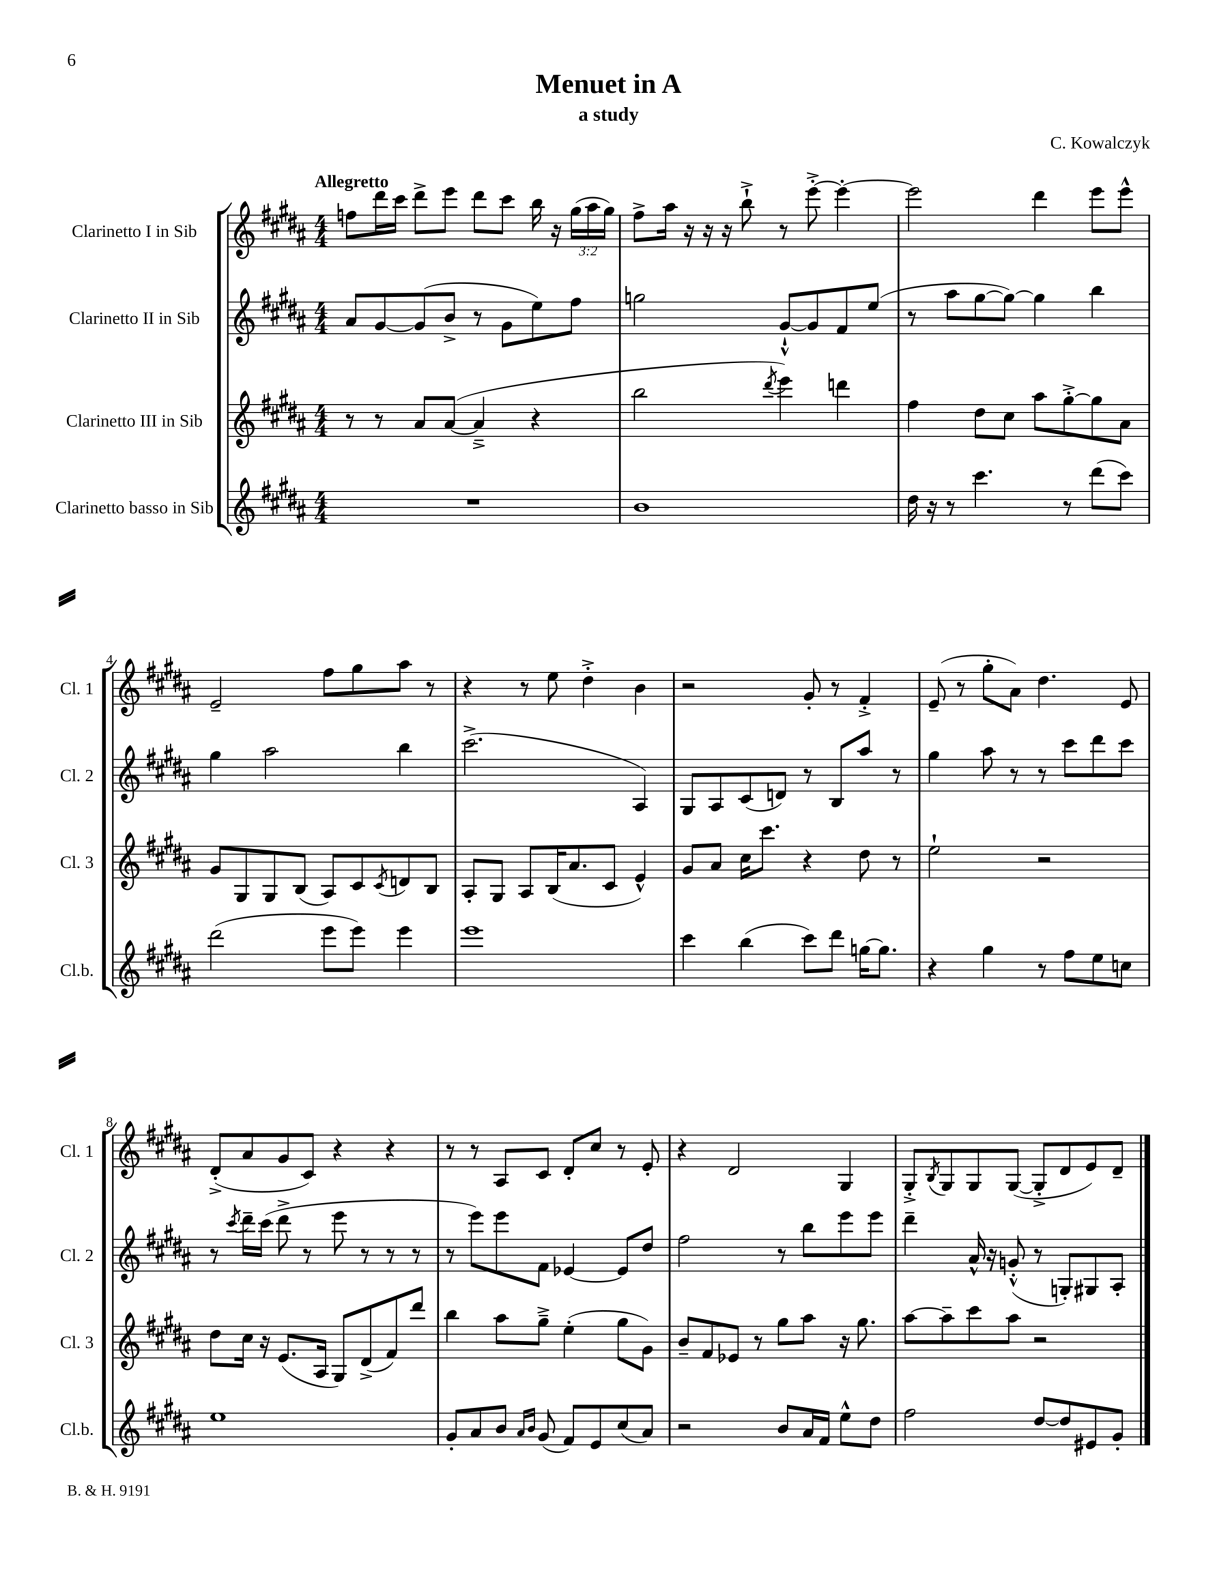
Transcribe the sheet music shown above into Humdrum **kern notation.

**kern	**kern	**kern	**kern
*staff4	*staff3	*staff2	*staff1
*clefG2	*clefG2	*clefG2	*clefG2
*k[f#c#g#d#a#]	*k[f#c#g#d#a#]	*k[f#c#g#d#a#]	*k[f#c#g#d#a#]
*M4/4	*M4/4	*M4/4	*M4/4
1r	8r	8a#	8ff
.	8r	[8g#	16ddd#
.	.	.	16ccc#
.	8a#	(8g#]	8ddd#^
.	([8a#	8b^	8eee
.	4a#~^]	8r	8ddd#
.	.	8g#	8ccc#
.	4r	8ee)	16bb
.	.	.	16r
.	.	8ff#	(24gg#
.	.	.	24aa#
.	.	.	24gg#)
=	=	=	=
1b	2bb	2gg	8ff#^
.	.	.	16aa#
.	.	.	16r
.	.	.	16r
.	.	.	16r
.	.	.	8bb`^
.	8qddd#	.	.
.	4eee)	[8g#`^^	8r
.	.	8g#]	[8eee'^
.	4ddd	8f#	4eee'_
.	.	(8ee	.
=	=	=	=
16dd#	4ff#	8r	2eee]
16r	.	.	.
8r	.	8aa#	.
4.ccc#	8dd#	[8gg#	.
.	8cc#	8gg#_)	.
.	8aa#	4gg#]	4ddd#
8r	[8gg#'^	.	.
(8ddd#	8gg#]	4bb	8eee
8ccc#)	8a#	.	8eee^^
=	=	=	=
(2ddd#	8g#	4gg#	2e~
.	8G#	.	.
.	8G#	2aa#	.
.	(8B	.	.
8eee	8A#)	.	8ff#
8eee)	8c#	.	8gg#
.	8qc#	.	.
4eee	8d	4bb	8aa#
.	8B	.	8r
=	=	=	=
1eee	8A#'	(2.ccc#^	4r
.	8G#	.	.
.	8A#	.	8r
.	(16B	.	8ee
.	8.a#	.	.
.	.	.	4dd#'^
.	8c#	.	.
.	4e^^)	4A#)	4b
=	=	=	=
4ccc#	8g#	8G#	2r
.	8a#	8A#	.
(4bb	16cc#	(8c#	.
.	8.ccc#	.	.
.	.	8d)	.
8ccc#)	4r	8r	8g#'
8ddd#	.	8B	8r
[16gg	8dd#	8aa#	4f#'^
8.gg]	.	.	.
.	8r	8r	.
=	=	=	=
4r	2ee`	4gg#	(8e~
.	.	.	8r
4gg#	.	8aa#	8gg#'
.	.	8r	8a#)
8r	2r	8r	4.dd#
8ff#	.	8ccc#	.
8ee	.	8ddd#	.
8cc	.	8ccc#	8e
=	=	=	=
1ee	8dd#	8r	(8d#'^
.	.	8qccc#	.
.	16cc#	16ddd#~	8a#
.	16r	(16ccc#	.
.	(8.e	8ddd#^	8g#
.	.	8r	8c#)
.	16A#	.	.
.	8G#)	8eee	4r
.	(8d#^	8r	.
.	8f#)	8r	4r
.	8ddd#	8r	.
=	=	=	=
8g#'	4bb	8r	8r
8a#	.	8eee)	8r
8b	8aa#	8eee	8A#
16qqa#	.	.	.
16qqb	.	.	.
(8g#	8gg#~^	8f#	8c#
8f#)	(4ee'	[4e-	8d#'
8e	.	.	8cc#
(8cc#	8gg#	8e-]	8r
8a#)	8g#)	8dd#	8e'
=	=	=	=
2r	8b~	2ff#	4r
.	8f#	.	.
.	8e-	.	2d#
.	8r	.	.
8b	8gg#	8r	.
16a#	8aa#	8bb	.
16f#	.	.	.
8ee^^	16r	8eee	4G#
.	8.gg#	.	.
8dd#	.	8eee	.
=	=	=	=
2ff#	[8aa#	4ddd#~	8G#'^
.	.	.	8qB
.	8aa#~]	.	8G#
.	8ccc#	16a#^^	8G#
.	.	16r	.
.	8aa#	(8g'^^	([8G#
[8dd#	2r	8r	8G#'^]
8dd#]	.	8G')	8d#
8e#	.	8G#	8e)
8g#'	.	8A#'	8d#~
==	==	==	==
*-	*-	*-	*-
